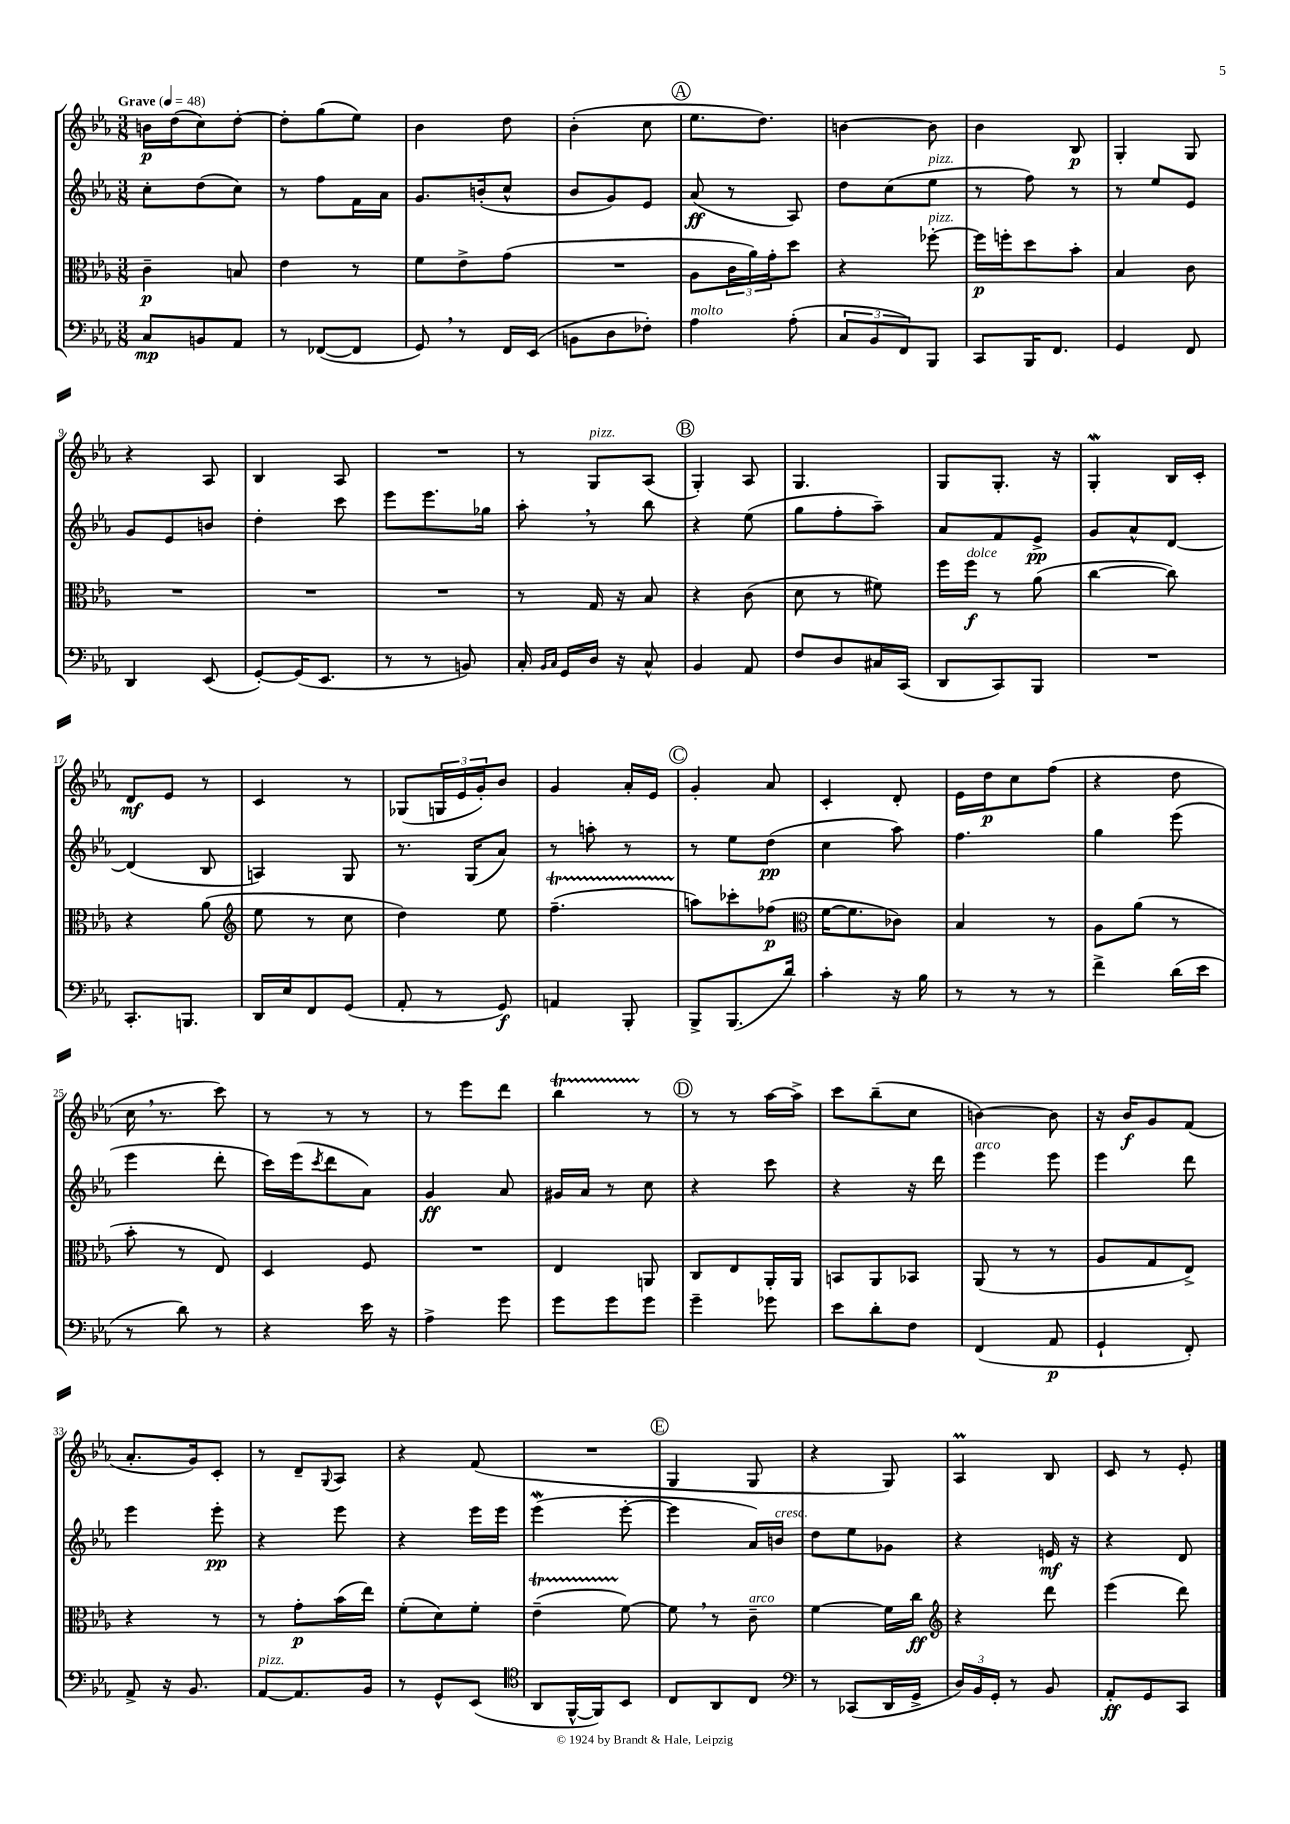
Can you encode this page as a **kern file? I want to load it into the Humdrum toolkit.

**kern	**dynam	**kern	**dynam	**kern	**dynam	**kern	**dynam
*part4	*part4	*part3	*part3	*part2	*part2	*part1	*part1
*staff4	*staff4	*staff3	*staff3	*staff2	*staff2	*staff1	*staff1
*clefF4	*	*clefC3	*	*clefG2	*	*clefG2	*
*k[b-e-a-]	*	*k[b-e-a-]	*	*k[b-e-a-]	*	*k[b-e-a-]	*
*M3/8	*	*M3/8	*	*M3/8	*	*M3/8	*
*MM48	*	*MM48	*	*MM48	*	*MM48	*
=1	=1	=1	=1	=1	=1	=1	=1
!	!	!	!	!	!	!LO:TX:a:B:t=Grave	!
8C/L	mp	4c~\	p	8cc'\L	.	16bn\LL	p
.	.	.	.	.	.	(16dd\J	.
8BBn/	.	.	.	(8dd\	.	8cc\)	.
8AA-/J	.	8Bn/	.	8cc\J)	.	[8dd'\J	.
=2	=2	=2	=2	=2	=2	=2	=2
8r	.	4e-\	.	8r	.	8dd'\L]	.
([8FF-X/L	.	.	.	8ff\L	.	(8gg\	.
8FF-/J]	.	8r	.	16f\L	.	8ee-\J)	.
.	.	.	.	16a-\JJ	.	.	.
=3	=3	=3	=3	=3	=3	=3	=3
8GG,/)	.	8f\L	.	8.g/L	.	4b-\	.
8r	.	8e-^\	.	.	.	.	.
.	.	.	.	(16bn'/k	.	.	.
16FF/LL	.	(8g\J	.	8cc^^/J	.	8dd\	.
(16EE-/JJ	.	.	.	.	.	.	.
=4	=4	=4	=4	=4	=4	=4	=4
8BBn\L	.	4.r	.	8b-/L	.	(4b-'\	.
8D\	.	.	.	8g/)	.	.	.
8F-X'\J)	.	.	.	8e-/J	.	8cc\	.
!!LO:REH:place=s1:t=A
=5	=5	=5	=5	=5	=5	=5	=5
!LO:TX:a:i:t=molto	!	!	!	!	!	!	!
4A-\	.	8A-\L	.	(8a-/	ff	8.ee-\L	.
.	.	24c\L	.	8r	.	.	.
.	.	24a-\)	.	.	.	.	.
.	.	.	.	.	.	8.dd\J)	.
.	.	24g'\J	.	.	.	.	.
(8A-'\	.	8dd\J	.	8A-/)	.	.	.
=6	=6	=6	=6	=6	=6	=6	=6
12C/L	.	4r	.	8dd\L	.	[4bn\	.
12BB-/	.	.	.	.	.	.	.
.	.	.	.	(8cc\	.	.	.
12FF/)	.	.	.	.	.	.	.
!	!	!	!	!LO:TX:a:i:t=pizz.	!	!	!
!	!	!LO:TX:a:i:t=pizz.	!	!	!	!	!
8BBB-/J	.	[8ff-X'\	.	8ee-\J	.	8b\]	.
=7	=7	=7	=7	=7	=7	=7	=7
8CC/L	.	16ff-\LL]	p	8r	.	4b-\	.
.	.	16ffn'\J	.	.	.	.	.
16BBB-/K	.	8dd\	.	8ff\)	.	.	.
8.FF/J	.	.	.	.	.	.	.
.	.	8b-'\J	.	8r	.	8B-/	p
=8	=8	=8	=8	=8	=8	=8	=8
4GG/	.	4B-/	.	8r	.	4G'/	.
.	.	.	.	8ee-/L	.	.	.
8FF/	.	8c\	.	8e-/J	.	8G/	.
!!LO:LB:g=z
=9	=9	=9	=9	=9	=9	=9	=9
4DD/	.	4.r	.	8g/L	.	4r	.
.	.	.	.	8e-/	.	.	.
(8EE-/	.	.	.	8bn/J	.	8A-/	.
=10	=10	=10	=10	=10	=10	=10	=10
[8GG'/L)	.	4.r	.	4dd'\	.	4B-/	.
(16GG/K]	.	.	.	.	.	.	.
8.EE-/J	.	.	.	.	.	.	.
.	.	.	.	8ccc\	.	8A-/	.
=11	=11	=11	=11	=11	=11	=11	=11
8r	.	4.r	.	8eee-\L	.	4.r	.
8r	.	.	.	8.eee-\	.	.	.
8BBn/)	.	.	.	.	.	.	.
.	.	.	.	16gg-X\Jk	.	.	.
=12	=12	=12	=12	=12	=12	=12	=12
16C'/	.	8r	.	8aa-',\	.	8r	.
16qqBB-/LL	.	.	.	.	.	.	.
16qqC/JJ	.	.	.	.	.	.	.
16GG/LL	.	.	.	.	.	.	.
!	!	!	!	!	!	!LO:TX:a:i:t=pizz.	!
16D/JJ	.	16G/	.	8r	.	8G/L	.
16r	.	16r	.	.	.	.	.
8C^^/	.	8B-/	.	8bb-\	.	(8A-/J	.
!!LO:REH:place=s1:t=B
=13	=13	=13	=13	=13	=13	=13	=13
4BB-/	.	4r	.	4r	.	4G'/)	.
8AA-/	.	(8c\	.	(8ee-\	.	8A-/	.
=14	=14	=14	=14	=14	=14	=14	=14
8F/L	.	8d\	.	8gg\L	.	4.G/	.
8D/	.	8r	.	8ff'\	.	.	.
16C#X/L	.	8f#X\)	.	8aa-~\J)	.	.	.
(16CC/JJ	.	.	.	.	.	.	.
=15	=15	=15	=15	=15	=15	=15	=15
8DD/L	.	16ff\LL	.	8a-/L	.	8G/L	.
!	!	!LO:TX:a:i:t=dolce	!	!	!	!	!
.	.	16ff\JJ	f	.	.	.	.
8CC/)	.	8r	.	8f/	.	8.G'/J	.
8BBB-/J	.	(8a-\	.	8e-^/J	pp	.	.
.	.	.	.	.	.	16r	.
=16	=16	=16	=16	=16	=16	=16	=16
4.r	.	[4cc\	.	8g/L	.	4GW'/	.
.	.	.	.	8a-^^/	.	.	.
.	.	8cc\])	.	[8d/J	.	16B-/LL	.
.	.	.	.	.	.	16c'/JJ	.
!!LO:LB:g=z
=17	=17	=17	=17	=17	=17	=17	=17
8.CC'/L	.	4r	.	(4d/]	.	8d/L	mf
.	.	.	.	.	.	8e-/J	.
8.BBBn/J	.	.	.	.	.	.	.
.	.	(8a-\	.	8B-/	.	8r	.
=18	=18	=18	=18	=18	=18	=18	=18
*	*	*clefG2	*	*	*	*	*
16DD/LL	.	8ee-\	.	4An/)	.	4c/	.
16E-/J	.	.	.	.	.	.	.
8FF/	.	8r	.	.	.	.	.
(8GG/J	.	8cc\	.	8G/	.	8r	.
=19	=19	=19	=19	=19	=19	=19	=19
8AA-'/	.	4dd\)	.	8.r	.	(8G-X/L	.
8r	.	.	.	.	.	24Gn/L	.
.	.	.	.	.	.	24e-/	.
.	.	.	.	(16G/KL	.	.	.
.	.	.	.	.	.	24g'/J)	.
8GG/)	f	8ee-\	.	8a-/J)	.	8b-/J	.
=20	=20	=20	=20	=20	=20	=20	=20
4AAn/	.	(4.ffT~\	.	8r	.	4g/	.
.	.	.	.	8aan'\	.	.	.
8BBB-'/	.	.	.	8r	.	16a-'/LL	.
.	.	.	.	.	.	16e-/JJ	.
!!LO:REH:place=s1:t=C
=21	=21	=21	=21	=21	=21	=21	=21
8BBB-^/L	.	8aan\L)	.	8r	.	4g'/	.
(8.BBB-/	.	8ccc-X'\	.	8ee-\L	.	.	.
.	.	(8ff-X\J	p	(8dd\J	pp	8a-/	.
16d/Jk)	.	.	.	.	.	.	.
=22	=22	=22	=22	=22	=22	=22	=22
*	*	*clefC3	*	*	*	*	*
4c'\	.	[16f\KL	.	4cc\	.	4c'/	.
.	.	8.f\]	.	.	.	.	.
16r	.	8c-X\J)	.	8aa-\)	.	8d'/	.
16B-\	.	.	.	.	.	.	.
=23	=23	=23	=23	=23	=23	=23	=23
8r	.	4B-/	.	4.ff\	.	16e-\LL	.
.	.	.	.	.	.	16dd\J	p
8r	.	.	.	.	.	8cc\	.
8r	.	8r	.	.	.	(8ff\J	.
=24	=24	=24	=24	=24	=24	=24	=24
4f^\	.	8A-\L	.	4gg\	.	4r	.
.	.	(8a-\J	.	.	.	.	.
(16d\LL	.	8r	.	(8eee-\	.	8dd\	.
16e-\JJ	.	.	.	.	.	.	.
!!LO:LB:g=z
=25	=25	=25	=25	=25	=25	=25	=25
8r	.	8b-'\	.	4eee-\	.	16cc,\	.
.	.	.	.	.	.	8.r	.
8d\)	.	8r	.	.	.	.	.
8r	.	8E-/)	.	8ddd'\	.	8ccc\)	.
=26	=26	=26	=26	=26	=26	=26	=26
4r	.	4D/	.	16ccc\LL)	.	8r	.
.	.	.	.	(16eee-\J	.	.	.
.	.	.	.	8qccc/	.	.	.
.	.	.	.	8ddd\	.	8r	.
16e-\	.	8F/	.	8a-\J)	.	8r	.
16r	.	.	.	.	.	.	.
=27	=27	=27	=27	=27	=27	=27	=27
4A-^\	.	4.r	.	4g/	ff	8r	.
.	.	.	.	.	.	8eee-\L	.
8g\	.	.	.	8a-/	.	8ddd\J	.
=28	=28	=28	=28	=28	=28	=28	=28
8g\L	.	4E-/	.	16g#X/LL	.	4bb-T\	.
.	.	.	.	16a-/JJ	.	.	.
8g\	.	.	.	8r	.	.	.
8g\J	.	8AAn/	.	8cc\	.	8r	.
!!LO:REH:place=s1:t=D
=29	=29	=29	=29	=29	=29	=29	=29
4g~\	.	8C/L	.	4r	.	8r	.
.	.	8E-/	.	.	.	8r	.
8g-X\	.	16AA-'/L	.	8ccc\	.	[16aa-\LL	.
.	.	16AA-/JJ	.	.	.	16aa-^\JJ]	.
=30	=30	=30	=30	=30	=30	=30	=30
8e-\L	.	8BBn/L	.	4r	.	8ccc\L	.
8d'\	.	8AA-/	.	.	.	(8bb-~\	.
8F\J	.	8BB-X/J	.	16r	.	8cc\J	.
.	.	.	.	16ddd\	.	.	.
=31	=31	=31	=31	=31	=31	=31	=31
!	!	!	!	!LO:TX:a:i:t=arco	!	!	!
(4FF/	.	(8AA-/	.	4eee-\	.	[4bn\)	.
.	.	8r	.	.	.	.	.
8AA-/	p	8r	.	8eee-\	.	8b\]	.
=32	=32	=32	=32	=32	=32	=32	=32
4GG`/	.	8A-/L	.	4eee-\	.	16r	.
.	.	.	.	.	.	16b-/KL	f
.	.	8G/	.	.	.	8g/	.
8FF'/)	.	8E-^/J)	.	8ddd\	.	(8f/J	.
!!LO:LB:g=z
=33	=33	=33	=33	=33	=33	=33	=33
8AA-^/	.	4r	.	4eee-\	.	8.a-'/L	.
16r	.	.	.	.	.	.	.
8.BB-/	.	.	.	.	.	16g/k)	.
.	.	8r	.	8eee-'\	pp	8c'/J	.
=34	=34	=34	=34	=34	=34	=34	=34
!LO:TX:a:i:t=pizz.	!	!	!	!	!	!	!
[8AA-/L	.	8r	.	4r	.	8r	.
8.AA-/]	.	8g'\L	p	.	.	8d~/L	.
.	.	.	.	.	.	8qqG/	.
.	.	(16b-\L	.	8eee-\	.	8A-/J	.
16BB-/Jk	.	16ee-\JJ)	.	.	.	.	.
=35	=35	=35	=35	=35	=35	=35	=35
8r	.	(8f'\L	.	4r	.	4r	.
8GG^^/L	.	8d\)	.	.	.	.	.
(8EE-/J	.	8f'\J	.	16eee-\LL	.	(8f/	.
.	.	.	.	16eee-\JJ	.	.	.
=36	=36	=36	=36	=36	=36	=36	=36
*clefC4	*	*	*	*	*	*	*
8AA-/L	.	(4e-T~\	.	(4eee-w\	.	4.r	.
[16FF^^/L	.	.	.	.	.	.	.
16FF/J])	.	.	.	.	.	.	.
8BB-/J	.	[8f\)	.	[8eee-'\	.	.	.
!!LO:REH:place=s1:t=E
=37	=37	=37	=37	=37	=37	=37	=37
8C/L	.	8f,\]	.	4eee-\]	.	4G/	.
8AA-/	.	8r	.	.	.	.	.
!	!	!LO:TX:a:i:t=arco	!	!	!	!	!
8C/J	.	8c~\	.	16a-/LL)	.	8G/	.
!	!	!	!	!LO:TX:a:i:t=cresc.	!	!	!
.	.	.	.	16bn/JJ	.	.	.
=38	=38	=38	=38	=38	=38	=38	=38
*clefF4	*	*	*	*	*	*	*
8r	.	[4f\	.	8dd\L	.	4r	.
(8CC-X/L	.	.	.	8ee-\	.	.	.
16DD/L	.	16f\LL]	.	8g-X\J	.	8G/)	.
16GG^/JJ	.	16cc\JJ	ff	.	.	.	.
=39	=39	=39	=39	=39	=39	=39	=39
*	*	*clefG2	*	*	*	*	*
24D/LL)	.	4r	.	4r	.	4A-M/	.
24BB-/	.	.	.	.	.	.	.
24GG'/JJ	.	.	.	.	.	.	.
8r	.	.	.	.	.	.	.
8BB-/	.	8ddd\	.	16en/	mf	8B-/	.
.	.	.	.	16r	.	.	.
=40	=40	=40	=40	=40	=40	=40	=40
8AA-'/L	ff	(4eee-\	.	4r	.	8c/	.
8GG/	.	.	.	.	.	8r	.
8CC/J	.	8ddd\)	.	8d/	.	8e-'/	.
==	==	==	==	==	==	==	==
*-	*-	*-	*-	*-	*-	*-	*-
